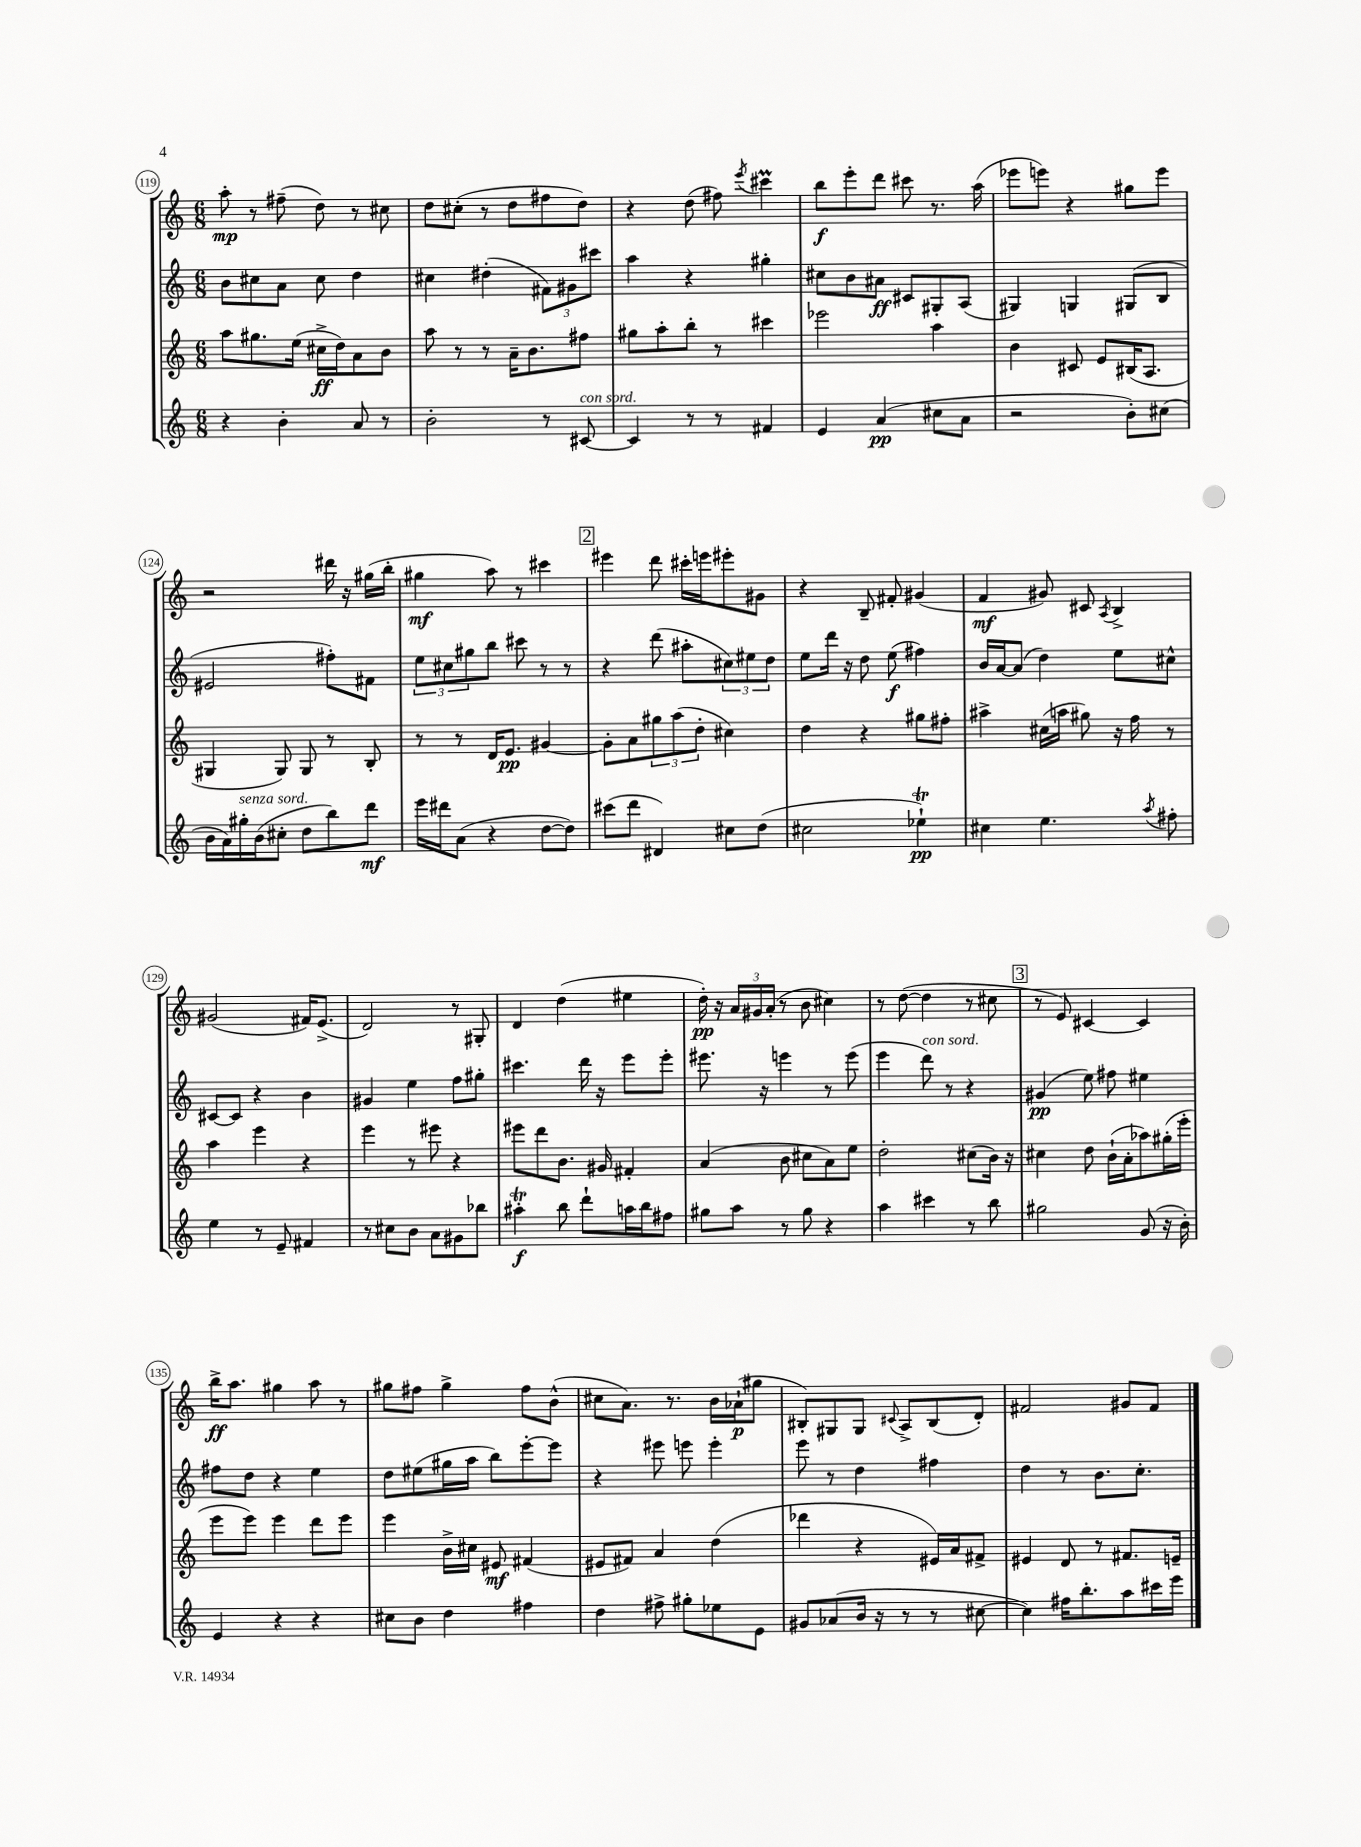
<<
\new StaffGroup <<
\new Staff = "s0" {
    \clef treble \key c \major \numericTimeSignature \time 6/8
    a''8-.\mp r8 fis''8--( d''8) r8 cis''8 |
    d''8 cis''8-.( r8 d''8 fis''8 d''8) |
    r4 d''8( fis''8) \acciaccatura { e'''8 } cis'''4\prall |
    b''8\f e'''8-. d'''8 cis'''8 r8. a''16( |
    ees'''8 e'''8) r4 gis''8 e'''8 |
    r2 dis'''16 r16 gis''16( b''16-. |
    gis''4\mf a''8) r8 cis'''4 |
    \mark \markup { \box "2" } eis'''4 d'''8 cis'''16-. e'''16 eis'''8-. gis'8 |
    r4 b8-- fis'8-. gis'4( |
    f'4\mf gis'8) cis'8 \acciaccatura { a8 } b4-> |
    gis'2( fis'16) e'8.->( |
    d'2) r8 gis8-. |
    d'4 d''4( eis''4 |
    d''16-.\pp) r16 \tuplet 3/2 { a'16 gis'16 a'16-.( } r8 b'8 cis''4) |
    r8 d''8~( d''4 r8 cis''8 |
    \mark \markup { \box "3" } r8 e'8) cis'4~ cis'4 |
    b''16->\ff a''8. gis''4 a''8 r8 |
    gis''8 fis''8 gis''4-> fis''8 b'8-^( |
    cis''8 a'8.) r8. b'16 aes'16-!\p( gis''8 |
    bis8-.) gis8 gis8 \appoggiatura { cis'8 } a8-> bis8( d'8-.) |
    fis'2 gis'8 fis'8 \bar "|." |
}
\new Staff = "s1" {
    \clef treble \key c \major \numericTimeSignature \time 6/8
    b'8 cis''8 a'8 cis''8 d''4 |
    cis''4 dis''4-.( \tuplet 3/2 { fis'8) gis'8 cis'''8 } |
    a''4 r4 gis''4-. |
    cis''8 b'8 ais'8\ff cis'8 gis8-. a8( |
    gis4) g4 gis8( b8 |
    eis'2 fis''8-.) fis'8 |
    \tuplet 3/2 { e''8 cis''8 gis''8 } b''8 cis'''8 r8 r8 |
    \mark \markup { \box "2" } r4 d'''8( ais''8-. \tuplet 3/2 { cis''8) eis''8 d''8 } |
    e''8 d'''16 r16 d''8 e''8\f( fis''4) |
    b'16 a'16~ a'8( d''4) e''8 cis''8-^ |
    cis'8~ cis'8 r4 b'4 |
    gis'4 e''4 f''8 gis''8-. |
    cis'''4. d'''16 r16 e'''8 e'''8-. |
    eis'''8. r16 e'''4 r8 e'''8( |
    e'''4 d'''8^\markup { \italic "con sord." }) r8 r4 |
    \mark \markup { \box "3" } gis'4\pp( e''8) fis''8 eis''4 |
    fis''8 d''8 r4 e''4 |
    d''8 eis''8( gis''16 a''16 b''8) e'''8~-. e'''8 |
    r4 eis'''8 e'''8 e'''4-. |
    e'''8 r8 d''4 fis''4 |
    d''4 r8 b'8. c''8.-. \bar "|." |
}
\new Staff = "s2" {
    \clef treble \key c \major \numericTimeSignature \time 6/8
    a''8 gis''8. e''16( cis''16->\ff d''16) a'8 b'8 |
    a''8 r8 r8 a'16-- b'8. fis''8 |
    gis''8 a''8-. b''8-. r8 cis'''4 |
    ees'''2 a''4 |
    b'4 cis'8 e'8 bis16( a8. |
    gis4 gis8) gis8 r8 b8-. |
    r8 r8 d'16 e'8.\pp gis'4~ |
    \mark \markup { \box "2" } gis'8-. a'8 \tuplet 3/2 { gis''8 a''8( d''8-. } cis''4) |
    d''4 r4 gis''8 fis''8-. |
    ais''4-> cis''16( a''16 gis''8) r16 f''16 r8 |
    a''4 e'''4 r4 |
    e'''4 r8 eis'''8 r4 |
    eis'''8 d'''8 b'8. gis'16 fis'4-. |
    a'4( b'8 cis''8 a'8) e''8 |
    d''2-. cis''8( b'16) r16 |
    \mark \markup { \box "3" } cis''4 d''8 b'16-!( a'16-. aes''8) gis''16-.( e'''16-. |
    e'''8 e'''8) e'''4 d'''8 e'''8 |
    e'''4 b'16-> cis''16 eis'8\mf fis'4( |
    eis'8 fis'8) a'4 d''4( |
    des'''4 r4 eis'16) a'16 fis'8-> |
    eis'4 d'8 r8 fis'8. e'16-- \bar "|." |
}
\new Staff = "s3" {
    \clef treble \key c \major \numericTimeSignature \time 6/8
    r4 b'4-. a'8 r8 |
    b'2-. r8 cis'8~^\markup { \italic "con sord." } |
    cis'4 r8 r8 fis'4 |
    e'4 a'4\pp( cis''8 a'8 |
    r2 b'8-.) cis''8( |
    b'16 a'16) gis''16-.^\markup { \italic "senza sord." } b'16( cis''8-. d''8 b''8) d'''8\mf |
    e'''16 dis'''16 a'8( r4 d''8~ d''8) |
    \mark \markup { \box "2" } cis'''8( d'''8 dis'4) cis''8 d''8( |
    cis''2 ees''4-!\trill\pp) |
    cis''4 e''4. \acciaccatura { a''8 } fis''8-. |
    e''4 r8 e'8-- fis'4 |
    r8 cis''8 b'8 a'8 gis'8 bes''8 |
    ais''4-.\trill\f b''8 d'''8-! a''16 b''16 fis''8 |
    gis''8 a''8 r8 gis''8 r4 |
    a''4 cis'''4 r8 b''8 |
    \mark \markup { \box "3" } gis''2 g'8( r16 b'16-.) |
    e'4 r4 r4 |
    cis''8 b'8 d''4 fis''4 |
    d''4 fis''8-> gis''8-. ees''8 e'8 |
    gis'8 aes'8( b'16 r16 r8 r8 cis''8~ |
    cis''4) fis''16 b''8.-. a''8 cis'''16 e'''16 \bar "|." |
}
>>
>>
\layout { \context { \Score currentBarNumber = #119 \override BarNumber.stencil = #(make-stencil-circler 0.1 0.3 ly:text-interface::print) } }
